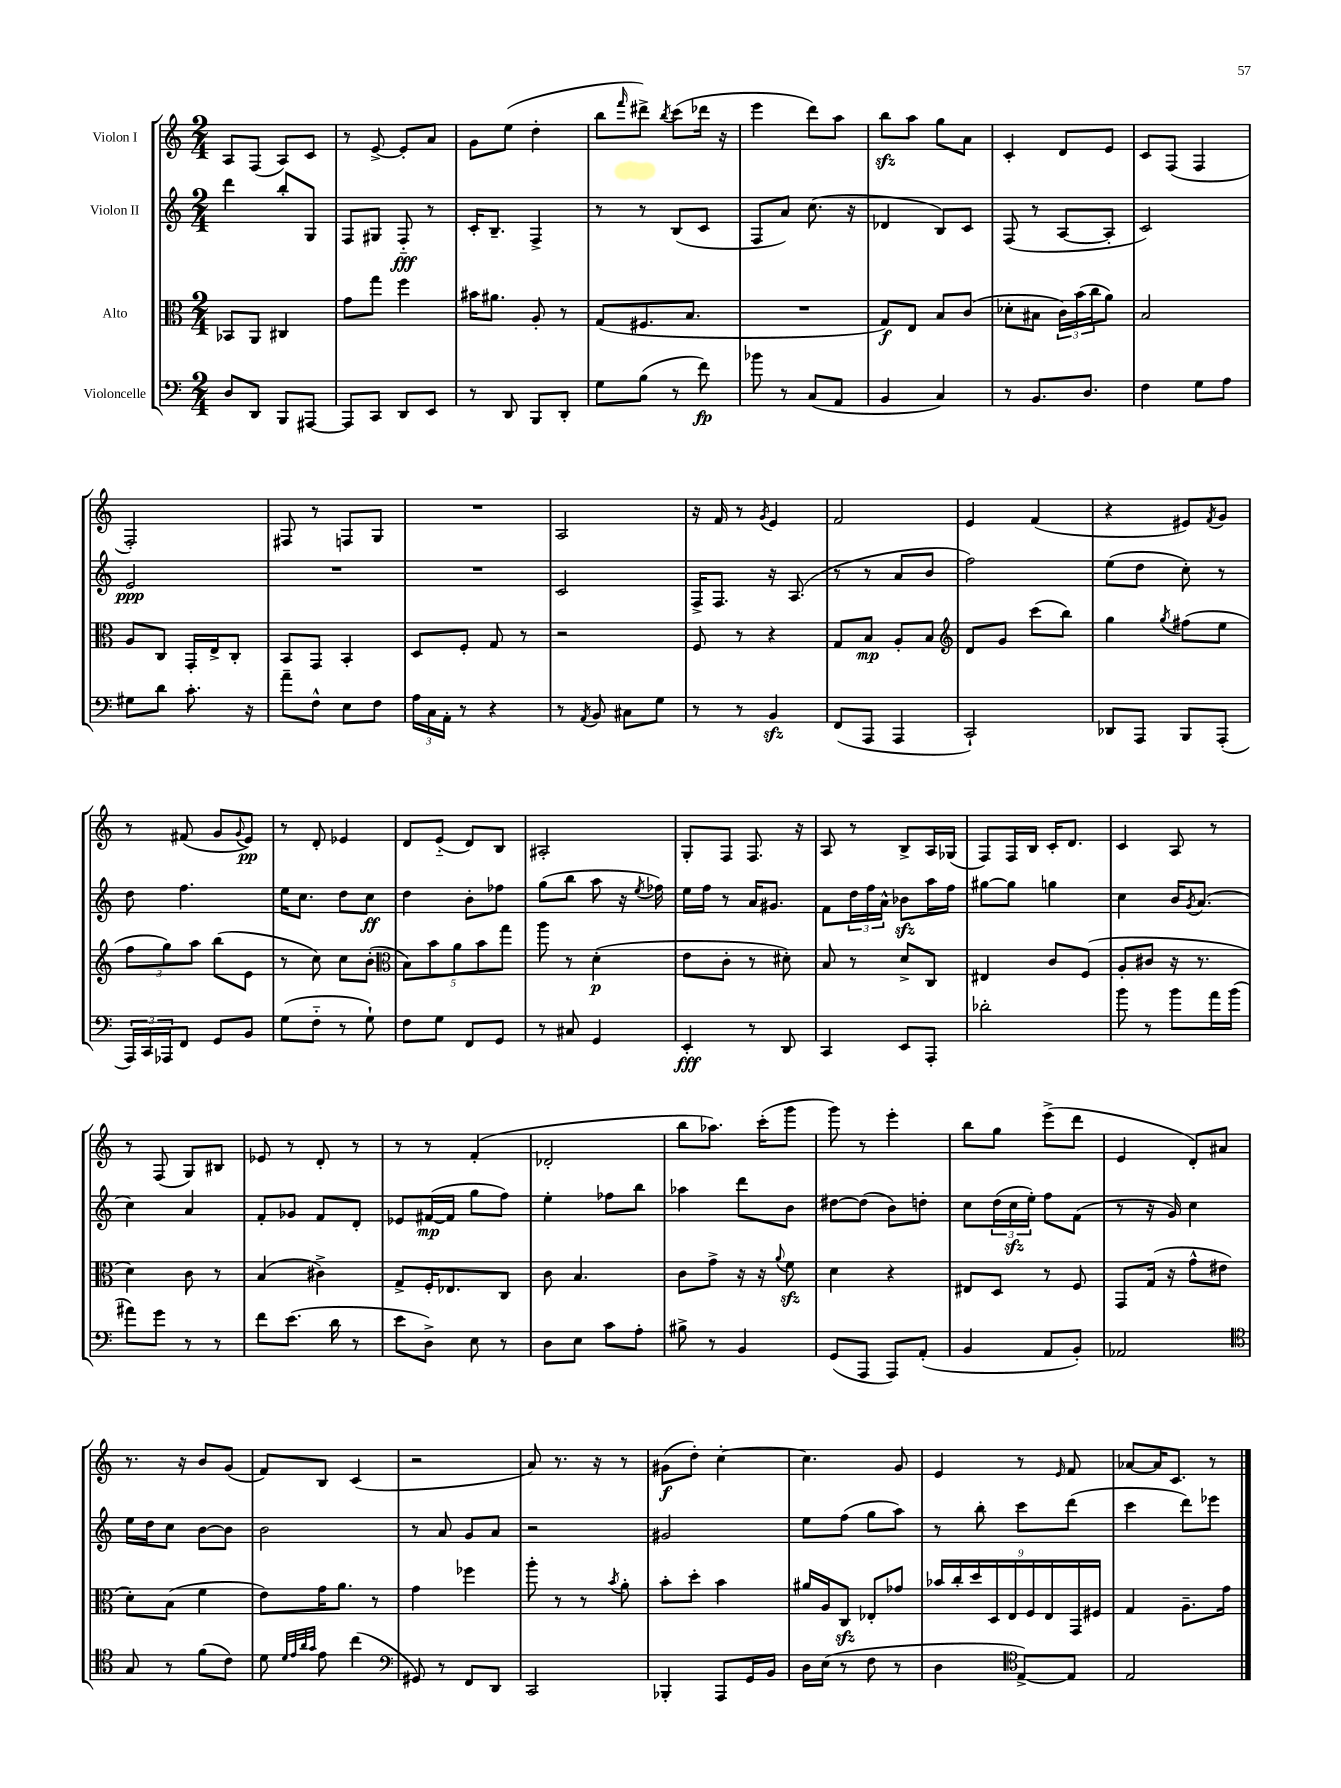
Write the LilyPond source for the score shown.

<<
\new StaffGroup <<
\new Staff = "s0" \with { instrumentName = "Violon I" } {
    \clef treble \key c \major \numericTimeSignature \time 2/4
    a8 f8( a8) c'8 |
    r8 e'8~-> e'8-. a'8 |
    g'8 e''8( d''4-. |
    b''8 \grace { f'''16 } dis'''8->) \acciaccatura { b''8 } c'''8( des'''16 r16 |
    e'''4 d'''8) a''8 |
    b''8\sfz a''8 g''8 a'8 |
    c'4-. d'8 e'8 |
    c'8 f8( f4 |
    f2-.) |
    fis8 r8 f8 g8 |
    R2 |
    a2 |
    r16 f'16 r8 \acciaccatura { g'8 } e'4 |
    f'2 |
    e'4 f'4( |
    r4 eis'8) \acciaccatura { f'8 } g'8 |
    r8 fis'8( g'8 \appoggiatura { g'8 } e'8\pp) |
    r8 d'8-. ees'4 |
    d'8 e'8-_( d'8) b8 |
    ais2-. |
    g8-. f8 f8. r16 |
    a8 r8 b8-> a16 ges16( |
    f8) f16 b16 c'16-. d'8. |
    c'4 a8 r8 |
    r8 f8( g8) bis8 |
    ees'8 r8 d'8-. r8 |
    r8 r8 f'4-.( |
    des'2-. |
    b''8 aes''8.) c'''16-.( g'''8 |
    g'''8) r8 e'''4-. |
    b''8 g''8 e'''8->( d'''8 |
    e'4 d'8-.) ais'8 |
    r8. r16 b'8 g'8( |
    f'8) b8 c'4( |
    r2 |
    a'8) r8. r16 r8 |
    gis'8\f( d''8-.) c''4~-. |
    c''4. g'8 |
    e'4 r8 \grace { e'16 } f'8 |
    aes'8~ aes'16 c'8. r8 \bar "|." |
}
\new Staff = "s1" \with { instrumentName = "Violon II" } {
    \clef treble \key c \major \numericTimeSignature \time 2/4
    d'''4 b''8-. g8 |
    f8 gis8 f8-_\fff r8 |
    c'16-. b8.-- f4-> |
    r8 r8 b8( c'8 |
    f8 a'8) c''8.( r16 |
    des'4 b8) c'8 |
    f8( r8 a8~ a8-. |
    c'2) |
    e'2\ppp |
    R2 |
    R2 |
    c'2 |
    f16-> f8. r16 a8.( |
    r8 r8 a'8 b'8 |
    f''2) |
    e''8( d''8 c''8-.) r8 |
    d''8 f''4. |
    e''16 c''8. d''8 c''8\ff |
    d''4 b'8-. fes''8 |
    g''8( b''8 a''8 r16 \acciaccatura { e''8 } fes''16) |
    e''16 f''16 r8 a'16 gis'8. |
    f'8 \tuplet 3/2 { d''16 f''16 a'16-^ } bes'8\sfz a''16 f''16 |
    gis''8~ gis''8 g''4 |
    c''4 b'16 \acciaccatura { g'8 } a'8.( |
    c''4) a'4 |
    f'8-. ges'8 f'8 d'8-. |
    ees'8 fis'16~\mp( fis'16 g''8 f''8) |
    e''4-. fes''8 b''8 |
    aes''4 d'''8 b'8 |
    dis''8~ dis''8( b'8) d''8-. |
    c''8 \tuplet 3/2 { d''16( c''16\sfz e''16-.) } f''8 f'8( |
    r8 r16 g'16) c''4 |
    e''16 d''16 c''8 b'8~ b'8 |
    b'2 |
    r8 a'8 g'8 a'8 |
    r2 |
    gis'2 |
    e''8 f''8( g''8 a''8) |
    r8 b''8-. c'''8 d'''8( |
    c'''4 d'''8) ees'''8 \bar "|." |
}
\new Staff = "s2" \with { instrumentName = "Alto" } {
    \clef alto \key c \major \numericTimeSignature \time 2/4
    bes,8 a,8 cis4 |
    g'8 g''8 f''4 |
    bis'16 ais'8. a8-. r8 |
    g8( fis8. b8. |
    R2 |
    g8\f) e8 b8 c'8( |
    des'8-. bis8 \tuplet 3/2 { c'16) b'16( c''16 } a'8) |
    b2 |
    a8 c8 g,16-. e16-> c8-. |
    b,8 g,8 b,4-. |
    d8 f8-. g8 r8 |
    r2 |
    f8 r8 r4 |
    g8 b8\mp a8-. b8 |
    \clef treble d'8 g'8 c'''8( b''8) |
    g''4 \acciaccatura { g''8 } fis''8( e''8 |
    \tuplet 3/2 { f''8 g''8) a''8 } b''8( e'8 |
    r8 c''8) c''8 b'8-.( |
    \clef alto \tuplet 5/4 { b8) b'8 a'8 b'8 g''8 } |
    a''8 r8 d'4-.\p( |
    e'8 c'8-. r8 dis'8-.) |
    b8 r8 d'8-> c8 |
    eis4 c'8 f8( |
    a8-. cis'8 r16 r8. |
    d'4) c'8 r8 |
    b4( cis'4->) |
    g8-> f16-. ees8. c8 |
    c'8 b4. |
    c'8 g'8-> r16 r16 \appoggiatura { a'8 } f'8\sfz |
    d'4 r4 |
    eis8 d8 r8 f8 |
    g,8 g16( r16 g'8-^ eis'8 |
    d'8-.) b8( f'4 |
    e'8) g'16 a'8. r8 |
    g'4 fes''4 |
    a''8-. r8 r8 \acciaccatura { b'8 } a'8-. |
    b'8-. d''8-. b'4 |
    ais'16 a16 c8\sfz ees8-. ges'8 |
    \tuplet 9/8 { bes'16 c''16-. d''16 d16 e16 f16 e16 g,16 fis16 } |
    g4 a8.-- g'16 \bar "|." |
}
\new Staff = "s3" \with { instrumentName = "Violoncelle" } {
    \clef bass \key c \major \numericTimeSignature \time 2/4
    d8 d,8 b,,8 ais,,8~ |
    ais,,8 c,8 d,8 e,8 |
    r8 d,8 b,,8 d,8-. |
    g8 b8( r8 f'8\fp) |
    bes'8 r8 c8( a,8 |
    b,4 c4) |
    r8 b,8. d8. |
    f4 g8 a8 |
    gis8 d'8 c'8.-. r16 |
    a'8-- f8-^ e8 f8 |
    \tuplet 3/2 { a16 c16 a,16-. } r8 r4 |
    r8 \acciaccatura { a,8 } b,8 cis8 g8 |
    r8 r8 b,4\sfz |
    f,8( a,,8 a,,4 |
    c,2-!) |
    des,8 a,,8 b,,8 a,,8-.( |
    \tuplet 3/2 { a,,16) c,16 aes,,16 } f,8 g,8 b,8 |
    g8( f8-_ r8 g8-!) |
    f8 g8 f,8 g,8 |
    r8 cis8 g,4 |
    e,4-.\fff r8 d,8 |
    c,4 e,8 a,,8-. |
    des'2-. |
    b'8 r8 b'8 a'16 b'16( |
    ais'8) g'8 r8 r8 |
    f'8 e'8.( d'16 r8 |
    e'8 d8->) e8 r8 |
    d8 e8 c'8 a8-. |
    bis8-> r8 b,4 |
    g,8( a,,8 a,,8) a,8-.( |
    b,4 a,8 b,8-.) |
    aes,2 |
    \clef tenor g8 r8 f'8( c'8) |
    d'8 \grace { d'32 e'32 a'32 g'32 } e'8 c''4( |
    \clef bass gis,8) r8 f,8 d,8 |
    c,2 |
    bes,,4-. a,,8 g,16 b,16 |
    d16 e16( r8 f8 r8 |
    d4 \clef tenor e8~->) e8 |
    e2 \bar "|." |
}
>>
>>
\layout { \context { \Score \remove "Bar_number_engraver" } }
